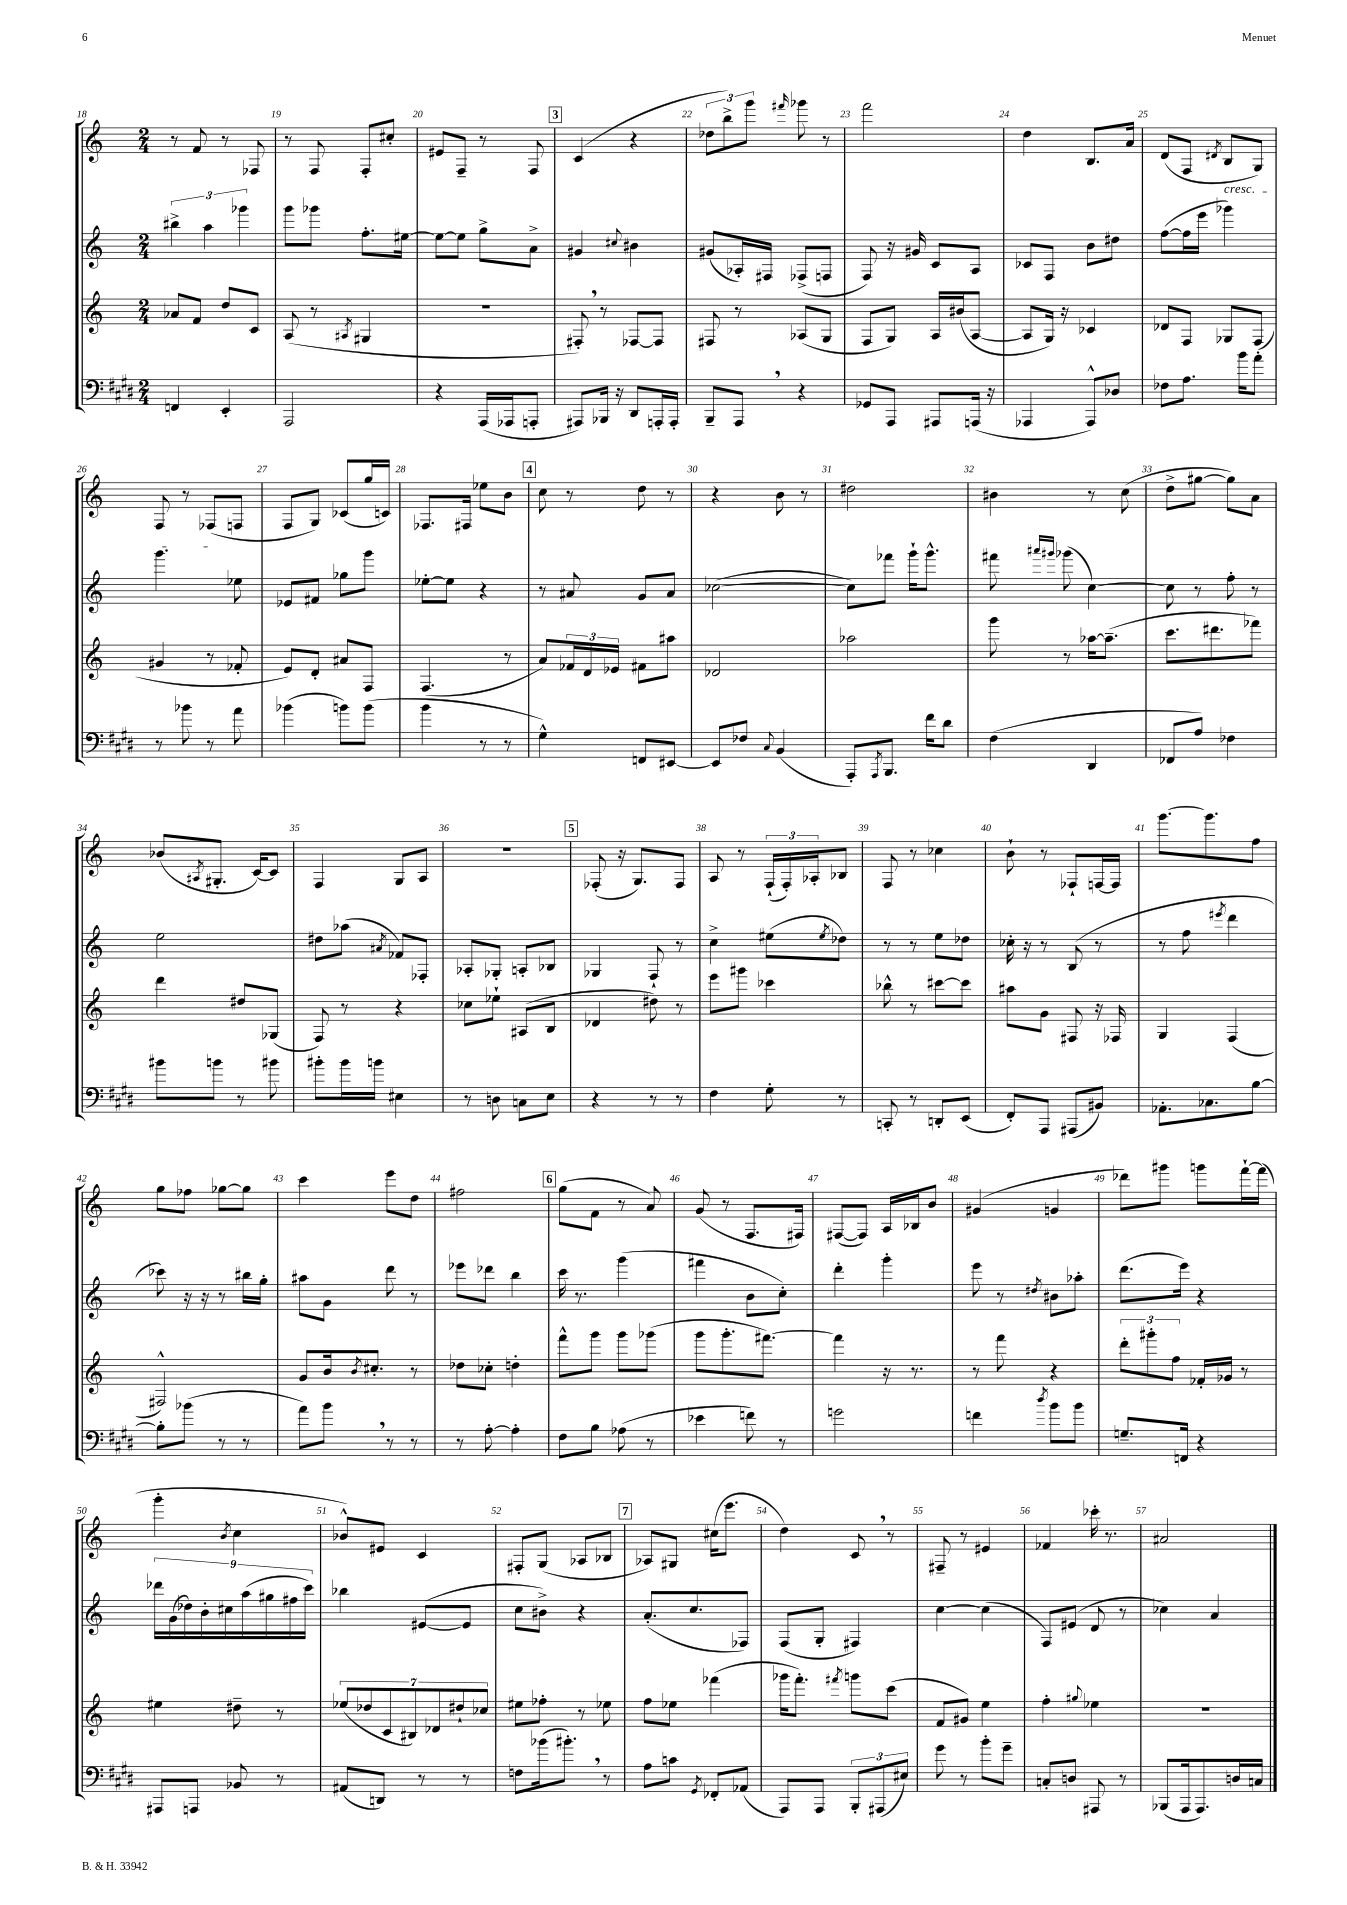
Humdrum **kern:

**kern	**kern	**kern	**kern
*part4	*part3	*part2	*part1
*staff4	*staff3	*staff2	*staff1
*clefF4	*clefG2	*clefG2	*clefG2
*k[f#c#g#d#]	*k[]	*k[]	*k[]
*M2/4	*M2/4	*M2/4	*M2/4
=18	=18	=18	=18
4FFn/	8a-X/L	6bb#X^\	8r
.	8f/J	.	8f/
.	.	6aa\	.
4EE'/	8dd/L	.	8r
.	.	6ggg-X\	.
.	8c/J	.	8F-X/
=19	=19	=19	=19
2AAA/	(8A/	8ggg\L	8r
.	8r	8ggg-X\J	8F/
.	8qA#X/	.	.
.	4G#X/	8.ff'\L	8F'/L
.	.	.	8cc#X'/J
.	.	[16ee#X\Jk	.
=20	=20	=20	=20
4r	2r	8ee#\L_	8e#X/L
.	.	8ee#\J]	8F~/J
(16AAA/LL	.	8gg^\L	8r
16AAA-X/J	.	.	.
8AAAn'/J	.	8a^\J	8F/
!!LO:REH:place=s1:t=3
=21	=21	=21	=21
8AAA#X/L)	8F#X',/)	4g#X/	(4c/
16BBB-X/Jk	8r	.	.
16r	.	.	.
.	.	8qqcc#X/	.
8DD#/L	[8F-X/L	4b#X\	4r
16AAAn'/L	8F-/J]	.	.
16AAA'/JJ	.	.	.
=22	=22	=22	=22
8BBB~/L	8F#X/	(8g#X/L	12dd-X\L
.	.	.	12bb^\)
8AAA,/J	8r	16A-X'/L)	.
.	.	.	12ggg\J
.	.	16F#X/JJ	.
.	.	.	16qqfff#X/
4r	(8A-X/L	(8F-X^/L	8ggg-X\
.	8G/J	8Fn/J	8r
=23	=23	=23	=23
8GG-X/L	8F/L	8F/)	2fff\
8AAA/J	8G/J)	16r	.
.	.	16g#X/	.
8AAA#X/L	16A/LL	8c/L	.
.	(16b#X/J	.	.
(16AAAn/Jk	[8A/J	8A/J	.
16r	.	.	.
=24	=24	=24	=24
4AAA-X/	8A/L]	8c-X/L	4dd\
.	16G/Jk)	8F/J	.
.	16r	.	.
8AAA-^^/L)	4c-X/	8b\L	8.B/L
8D-X/J	.	8dd#X\J	.
.	.	.	16a/Jk
=25	=25	=25	=25
8F-X\L	8d-X/L	([8ff\L	(8d/L
8.A\J	8F/J	16ff\L]	8F/J
.	.	16eee\JJ	.
.	.	.	8qd#X/
!	!	!	!LO:TX:b:i:t=cresc.
.	8G-X/L	4ggg-X\)	8B/L
16b\KL	.	.	.
8a'\J	(8F/J	.	8G/J)
!!LO:LB:g=z
=26	=26	=26	=26
8r	4g#X/	4.ggg\	8F/
8b-X\	.	.	8r
8r	8r	.	(8F-X/L
8a\	8f-X'/	8ee-X\	8Fn/J
=27	=27	=27	=27
(4b-X\	8e/L)	8e-X/L	8F/L
.	8d'/J	8f#X/J	8G/J)
8bn\L)	8a#X/L	8gg-X\L	(8c-X/L
(8b\J	8F/J	8ggg\J	16gg/L
.	.	.	16cn/JJ)
=28	=28	=28	=28
4b\	(4.F/	[8ee-X'\L	8.F-X/L
.	.	8ee-\J]	.
.	.	.	16F#X/Jk
8r	.	4r	8ee-X\L
8r	8r	.	8b\J
!!LO:REH:place=s1:t=4
=29	=29	=29	=29
4G#^^\)	8a/L)	8r	8cc\
.	24f-X/L	8a#X/	8r
.	24d/	.	.
.	24e-X/JJ	.	.
8FFn/L	8f#X\L	8g/L	8dd\
[8EE#X/J	8aa#X\J	8a#/J	8r
=30	=30	=30	=30
8EE#/L]	2d-X/	([2cc-X\	4r
8F-X/J	.	.	.
8qqC#/	.	.	.
(4BB/	.	.	8b\
.	.	.	8r
=31	=31	=31	=31
8AAA'/L)	2aa-X\	8cc-\L])	2dd#X\
8qAAA/	.	.	.
8.BBB/J	.	8fff-X\J	.
.	.	16ggg`\KL	.
16f#\KL	.	8.ggg^^\J	.
8d#\J	.	.	.
=32	=32	=32	=32
(4F#\	8ggg\	8fff#X\	4b#X\
.	.	16qqaaa#X/LL	.
.	.	16qqggg#X/JJ	.
.	8r	(8ggg-X\	.
4DD#/	[16aa-X\KL	[4cc\)	8r
.	(8.aa-~\J]	.	.
.	.	.	(8cc\
=33	=33	=33	=33
8FF-X/L	8.ccc\L	8cc\]	8dd^\L
8A/J)	.	8r	[8gg#X\J
.	8.ddd#X\	.	.
4F-X\	.	8ff'\	8gg#\L])
.	8fff-X\J)	8r	8a\J
!!LO:LB:g=z
=34	=34	=34	=34
8b#X\L	4ddd\	2ee\	(8b-X/L
.	.	.	8qA#X/
8bn\J	.	.	8.G#X'/J
8r	8dd#X/L	.	.
.	.	.	[16c/KL)
8b#X\	(8G-X/J	.	8c/J]
=35	=35	=35	=35
8b#X'\L	8F/)	8dd#X\L	4F/
16b#\L	8r	(8aa-X\J	.
16bn\JJ	.	.	.
.	.	8qa#X/	.
4E#X\	4r	8f-X/L)	8G/L
.	.	8F-X'/J	8A/J
=36	=36	=36	=36
8r	8cc-X\L	8A-X'/L	2r
8Dn\	8ee-X`\J	8G-X'/J	.
8Cn\L	(8A#X/L	8An'/L	.
8E\J	8B/J	8B-X/J	.
!!LO:REH:place=s1:t=5
=37	=37	=37	=37
4r	4d-X/	4G-X/	(8F-X'/
.	.	.	16r
.	.	.	8.G/L)
8r	8dd#X\)	8F`/	.
8r	8r	8r	8F-/J
=38	=38	=38	=38
4F#\	8eee\L	4cc^\	8A/
.	8ggg#X\J	.	8r
8G#'\	4ccc-X\	(8ee#X\L	(24F`/LL
.	.	.	24F'/)
.	.	.	24A-X'/J
.	.	8qee#/	.
8r	.	8dd-X\J)	8B-X/J
=39	=39	=39	=39
8CCn'/	8bb-X^^\	8r	8F/
8r	8r	8r	8r
8DDn'/L	[8ccc#X\L	8ee\L	4cc-X\
(8EE/J	8ccc#\J]	8dd-X\J	.
=40	=40	=40	=40
8FF#'/L)	8aa#X\L	16cc-X'\	8b`\
.	.	16r	.
8AAA/J	8g\J	8r	8r
(8AAA#X/L	8F#X/	(8B/	8F-X`/L
8BB#X/J)	16r	8r	[16Fn/L
.	16F-X/	.	16F/JJ]
=41	=41	=41	=41
8.AA-X'\L	4G/	8r	[8.ggg\L
.	.	8ff\	.
8.C-X\	.	.	8.ggg\]
.	.	8qeee#X/	.
.	(4F/	4ddd\	.
[8B\J	.	.	8ff\J
!!LO:LB:g=z
=42	=42	=42	=42
8B'\L]	2F#X^^/)	8ccc-X\)	8gg\L
(8b-X\J	.	16r	8ff-X\J
.	.	16r	.
8r	.	8r	[8gg-X\L
8r	.	16bb#X\LL	8gg-\J]
.	.	16gg'\JJ	.
=43	=43	=43	=43
8a\L)	8g/L	8aa#X\L	4ccc\
8b,\J	16b/k	8g\J	.
.	8qb/	.	.
.	8.cc#X'/J	.	.
8r	.	8ddd\	8eee\L
8r	8r	8r	8dd\J
=44	=44	=44	=44
8r	8dd-X\L	8eee-X\L	2ff#X\
[8A'\	8cc-X'\J	8ddd-X\J	.
4A'\]	4ddn'\	4bb\	.
!!LO:REH:place=s1:t=6
=45	=45	=45	=45
8F#\L	8fff^^\L	16ccc\	(8gg\L
.	.	8.r	.
8B\J	8ggg\J	.	8f\J
(8A-X\	8ggg\L	(4ggg\	8r
8r	(8ggg-X\J	.	8a/)
=46	=46	=46	=46
4e-X\	8ggg\L	4fff#X\	(8g/
.	8.ggg'\	.	8r
8fn\)	.	8b\L	8.F/L
.	[8.fff#X\J)	.	.
8r	.	8cc'\J)	.
.	.	.	16F#X/Jk)
=47	=47	=47	=47
2gn\	4fff#\]	4ddd'\	([8F#X/L
.	.	.	8F#/J])
.	16r	4ggg'\	16A/LL
.	8.r	.	16B-X/J
.	.	.	8b/J
=48	=48	=48	=48
4fn\	8r	8eee\	(4g#X/
.	8fff\	8r	.
8qdd#/	.	8qdd#X/	.
8b\L	4r	8b#X\L	4gn/
8b\J	.	8aa-X'\J	.
=49	=49	=49	=49
8.Gn~/L	12ddd'\L	(8.ddd\L	8ddd-X\L)
.	12ggg#X'\	.	.
.	.	.	8ggg#X\J
.	12ff\J	.	.
16FFn/Jk	.	16eee\Jk)	.
4r	16f-X'/LL	4r	8gggn\L
.	16g-X/JJ	.	.
.	8r	.	[16fff`\L
.	.	.	(16fff\JJ]
!!LO:LB:g=z
=50	=50	=50	=50
8AAA#X/L	4ee#X\	18ddd-X\LL	4ggg'\
.	.	(18g\	.
.	.	18dd-X\)	.
8AAAn/J	.	.	.
.	.	18b'\	.
.	.	18cc#X\	.
.	.	.	8qb/
8BB-X/	8dd#X~\	.	4cc\
.	.	(18aa\	.
.	.	18gg#X\	.
8r	8r	.	.
.	.	18ff#X\	.
.	.	18ccc\JJ)	.
=51	=51	=51	=51
(8AA#X/L	(14ee-X/L	4bb-X\	8b-X^^/L)
.	14dd-X/	.	.
8DDn/J)	.	.	8e#X/J
.	14c/	.	.
.	14B#X/)	.	.
8r	.	([8e#X/L	4c/
.	14d-X/	.	.
.	14dd#X`/	.	.
8r	.	8e#/J]	.
.	14cc-X/J	.	.
=52	=52	=52	=52
8Fn\L	8ee#X\L	8cc\L	8F#X'/L
(16b-X\k	8ff-X'\J	8b#X^\J)	(8G/J
8.b#X',\J)	.	.	.
.	8r	4r	8A-X/L
8r	8ee-X\	.	8B-X/J
!!LO:REH:place=s1:t=7
=53	=53	=53	=53
8A\L	8ff\L	(8.a'/L	8A-X/L)
8cn\J	8ee-X\J	.	8G#X/J
.	.	8.cc/	.
8qGG#/	.	.	.
8FF-X'/L	(4fff-X\	.	(16cc#X\KL
.	.	.	8.eee\J
(8AA-X/J	.	8F-X/J)	.
=54	=54	=54	=54
8AAA/L)	16ggg-X\KL	(8F/L	4dd\)
.	8.fff'\J)	.	.
8AAA/J	.	8G'/J	.
.	8qfff#X/	.	.
12BBB'/L	8gggn\L	4F#X/)	8c,/
(12AAA#X/	.	.	.
.	(8ccc\J	.	8r
12E#X/J)	.	.	.
=55	=55	=55	=55
8g#\	8f/L	[4cc\	8F#X~/
8r	8g#X/J)	.	8r
8b'\L	4ee\	(4cc\]	4e#X/
8g#~\J	.	.	.
=56	=56	=56	=56
8Cn'/L	4ff'\	8F/L)	4f-X/
8Dn/J	.	(8e#X/J	.
.	8qqgg#X/	.	.
8AAA#X/	4ee-X\	8d/	16ccc-X'\
.	.	.	8.r
8r	.	8r	.
=57	=57	=57	=57
(8BBB-X/L	2r	4cc-X\)	2a#X/
16AAA/k	.	.	.
8.AAA/)	.	.	.
.	.	4a/	.
16Dn/L	.	.	.
16Cn/JJ	.	.	.
==	==	==	==
*-	*-	*-	*-
